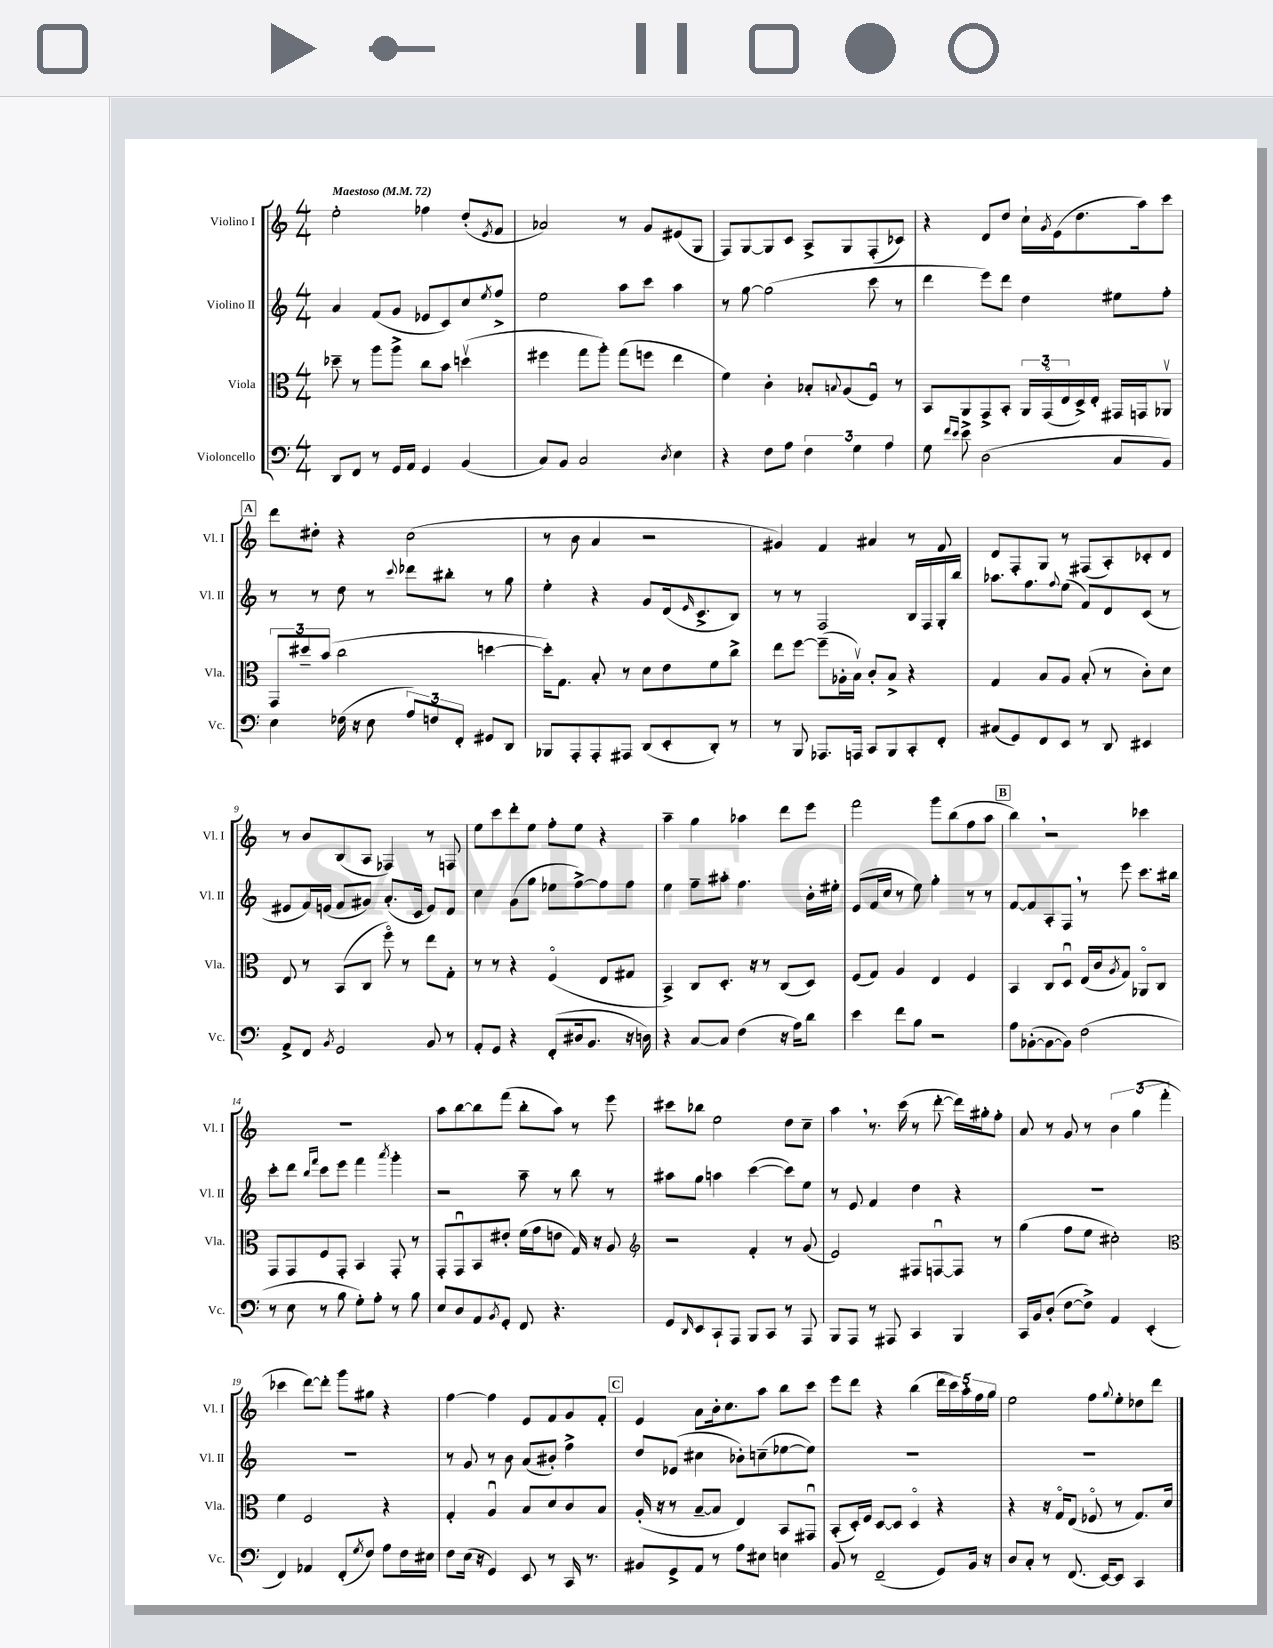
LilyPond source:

<<
\new StaffGroup <<
\new Staff = "s0" \with { instrumentName = "Violino I" shortInstrumentName = "Vl. I" } {
    \clef treble \key c \major \numericTimeSignature \time 4/4 \tempo "Maestoso" 4 = 72
    e''2-. fes''4 d''8-.( \acciaccatura { e'8 } f'8 |
    aes'2) r8 g'8 eis'8( g8 |
    f8) g8~ g8 c'8 a8-> g8 f8-.( ces'8) |
    r4 d'8 d''8 c''16-! \acciaccatura { g'8 } e'16( d''8. a''16) c'''8 |
    \mark \markup { \box "A" } d'''8 dis''8-. r4 c''2( |
    r8 b'8 a'4 r2 |
    gis'4) f'4 ais'4 r8 f'8 |
    d'8 f8-. g8 r8 fis8( a8-.) ces'8-. d'8 |
    r8 b'8 b8( a8 fes4) r8 f8 |
    e''8 c'''8 d'''8-. e''8 f''8-. e''8 r4 |
    a''4-- g''4 aes''4 d'''8 e'''8 |
    f'''2 g'''8 b''8( f''8 a''8 |
    \mark \markup { \box "B" } b''4) \breathe r2 ces'''4 |
    R1 |
    a''8 b''8~ b''8 f'''8( b''8-. a''8) r8 e'''8 |
    cis'''8 bes''8 e''2 d''8 c''8-- |
    a''4 \breathe r8. c'''16( r8 d'''8~-. d'''16) gis''16-. f''8-. |
    a'8 r8 g'8 r8 \tuplet 3/2 { b'4 g''4( f'''4-. } |
    ces'''4 d'''8~) d'''8-. g'''8 gis''8 r4 |
    f''4~ f''4 e'8 f'8 g'8 f'8-. |
    \mark \markup { \box "C" } e'4 a'8 b'16-. c''8. a''8 b''8 c'''8 |
    e'''8 d'''8 r4 b''4( \tuplet 5/4 { d'''16 c'''16) a''16-. f''16 g''16 } |
    e''2 f''8 \appoggiatura { g''8 } e''8-. des''8 d'''8 \bar "|." |
}
\new Staff = "s1" \with { instrumentName = "Violino II" shortInstrumentName = "Vl. II" } {
    \clef treble \key c \major \numericTimeSignature \time 4/4
    a'4 f'8( g'8 ees'8 c'8) c''8 \acciaccatura { e''8 } f''8-> |
    e''2 a''8 c'''8 a''4 |
    r8 g''8~ g''2( c'''8 r8 |
    d'''4 e'''8) d'''8 d''4 eis''8 f''8-. |
    \mark \markup { \box "A" } r8 r8 d''8 r8 \appoggiatura { c'''8 } des'''8 bis''8-. r8 g''8 |
    e''4-. r4 g'8 d'16( \grace { e'16 } c'8.-> b8) |
    r8 r8 f2 b16 f16 g16-. b''16 |
    aes''8. f''8. \appoggiatura { f''8 } e''8( f'8) d'8 c'8( r8 |
    eis'8 f'16) e'16( f'8 gis'8) a'8.-.( c'16 e'8) d'8 |
    c''4 g'8( g''8 ees''8 f''8~->) f''8 f''8 |
    e''4 f''8-- ais''8-. f''4. b'16-. eis''16-. |
    e'8( f'16 c''16 r8 e''8) g''4-. r8 r8 |
    \mark \markup { \box "B" } f'8~ f'8 a8-. f8 \breathe r8 e'''8 c'''8. bis''16 |
    c'''8-. d'''8 \grace { b''16 f'''16 } c'''8 e'''8 f'''4 \acciaccatura { a'''8 } g'''4-. |
    r2 a''8-- r8 b''8 r8 |
    ais''8 g''8 a''4 c'''4~( c'''8) e''8 |
    r8 e'8 f'4 d''4 r4 |
    R1 |
    R1 |
    r8 g'8 r8 b'8 a'8( bis'8-.) f''4-> |
    \mark \markup { \box "C" } d''8 ees'8( cis''4 bes'8-.) c''8--( ees''8~ ees''8) |
    R1 |
    R1 \bar "|." |
}
\new Staff = "s2" \with { instrumentName = "Viola" shortInstrumentName = "Vla." } {
    \clef alto \key c \major \numericTimeSignature \time 4/4
    des''8-- r8 a''8 a''8-> c''8 b'8 d''4\upbow( |
    fis''4 g''8 a''8-.) g''8( f''8 e''4 |
    f'4) c'4-. bes8-. \appoggiatura { b8 } a8( f8\downbow) r8 |
    b,8 a,8 g,8-> b,8-. \tuplet 3/2 { a,16 g,16\flageolet( e16 } d16->) e16-. gis,16 g,16 aes,8\upbow |
    \mark \markup { \box "A" } \tuplet 3/2 { g,8 dis''8-- b'8( } c''2 d''4~ |
    d''16-.) g8. b8-. r8 d'8 e'8 f'8 c''8-> |
    e''8 f''8~ f''8--( aes16-. b16\upbow) c'8-. b8-> r4 |
    g4 b8 a8 b8-.( r8 c'8-.) d'8 |
    e8 r8 b,8( c8 f''8\flageolet) r8 e''8 g8-. |
    r8 r8 r4 f4\flageolet( e8 gis8 |
    b,4->) c8 d8.-. r16 r8 c8( d8) |
    f8( g8) a4 e4 f4 |
    \mark \markup { \box "B" } b,4 c8 d8\downbow e16( c'16 \acciaccatura { a8 } g8) aes,8\flageolet c8 |
    g,8 g,8 f8 g,8-. b,4 g,8-. r8 |
    g,8-. g,8\downbow b,8 eis'8-. f'16( g'16 e'8 g16) r16 a8 |
    \clef treble r2 f'4-. r8 g'8( |
    e'2) fis8 f8~\downbow f8 r8 |
    g''4( f''8 e''8 cis''2-.) |
    \clef alto f'4 f2 r4 |
    g4-. a4\downbow b8 d'8 c'8 b8 |
    \mark \markup { \box "C" } a16-.( r16 r8 b8~-- b8 e4) b,8 gis,8\downbow |
    b,8-.( d16-.) f16 d8~ d8 d4\flageolet r4 |
    r4 r16 g16\flageolet e8( fes8\flageolet r8 g8.) d'16 \bar "|." |
}
\new Staff = "s3" \with { instrumentName = "Violoncello" shortInstrumentName = "Vc." } {
    \clef bass \key c \major \numericTimeSignature \time 4/4
    d,8 f,8 r8 g,16 a,16 g,4 b,4( |
    c8) b,8 c2 \acciaccatura { d8 } e4 |
    r4 f8 a8 \tuplet 3/2 { f4 g4 a4 } |
    g8 \grace { f'16 e'16 } e'8-> d2( c8 b,8) |
    \mark \markup { \box "A" } e4 fes16( r16 e8 \tuplet 3/2 { a8) f8 f,8-. } gis,8 d,8 |
    bes,,8 a,,8-. a,,8-. ais,,8 d,8( e,8-. d,8-.) r8 |
    r8 b,,8 aes,,8. a,,16 c,8 b,,8 c,8-. f,8-. |
    cis8( g,8) f,8 e,8 r8 d,8 eis,4 |
    a,8-> f,8 \acciaccatura { b,8 } g,2 b,8 r8 |
    a,8-. g,8 r4 f,8-.( dis16 b,8. r16 d16) |
    r4 c8~ c8 f4( r16 a16) d'8 |
    e'4 f'8 b8 r2 |
    \mark \markup { \box "B" } a8 bes,8~-.( bes,8~ bes,8) f2( |
    r8 e8 r8 b8 g8-.) a8-. r8 b8 |
    e8 d8 a,8 \acciaccatura { b,8 } g,8-. f,8 r4. |
    g,8 \grace { d,16 } e,8 c,8-! a,,8 b,,8 c,8 r8 a,,8 |
    b,,8 a,,8 r8 ais,,8 c,4 b,,4 |
    c,16 b,16 d8-.( f8~ f8->) a,4 e,4-.( |
    f,4) aes,4 f,8-.( \acciaccatura { g8 } f8) a8 f16 eis16 |
    f8 e16( r16 g,4) e,8 r8 c,16 r8. |
    \mark \markup { \box "C" } bis,8 g,8-> a,8 r8 a8 eis8 e4 |
    b,8 r8 f,2--( g,8) b,16 r16 |
    d8 c8-. r8 f,8.( e,16~) e,8 c,4 \bar "|." |
}
>>
>>
